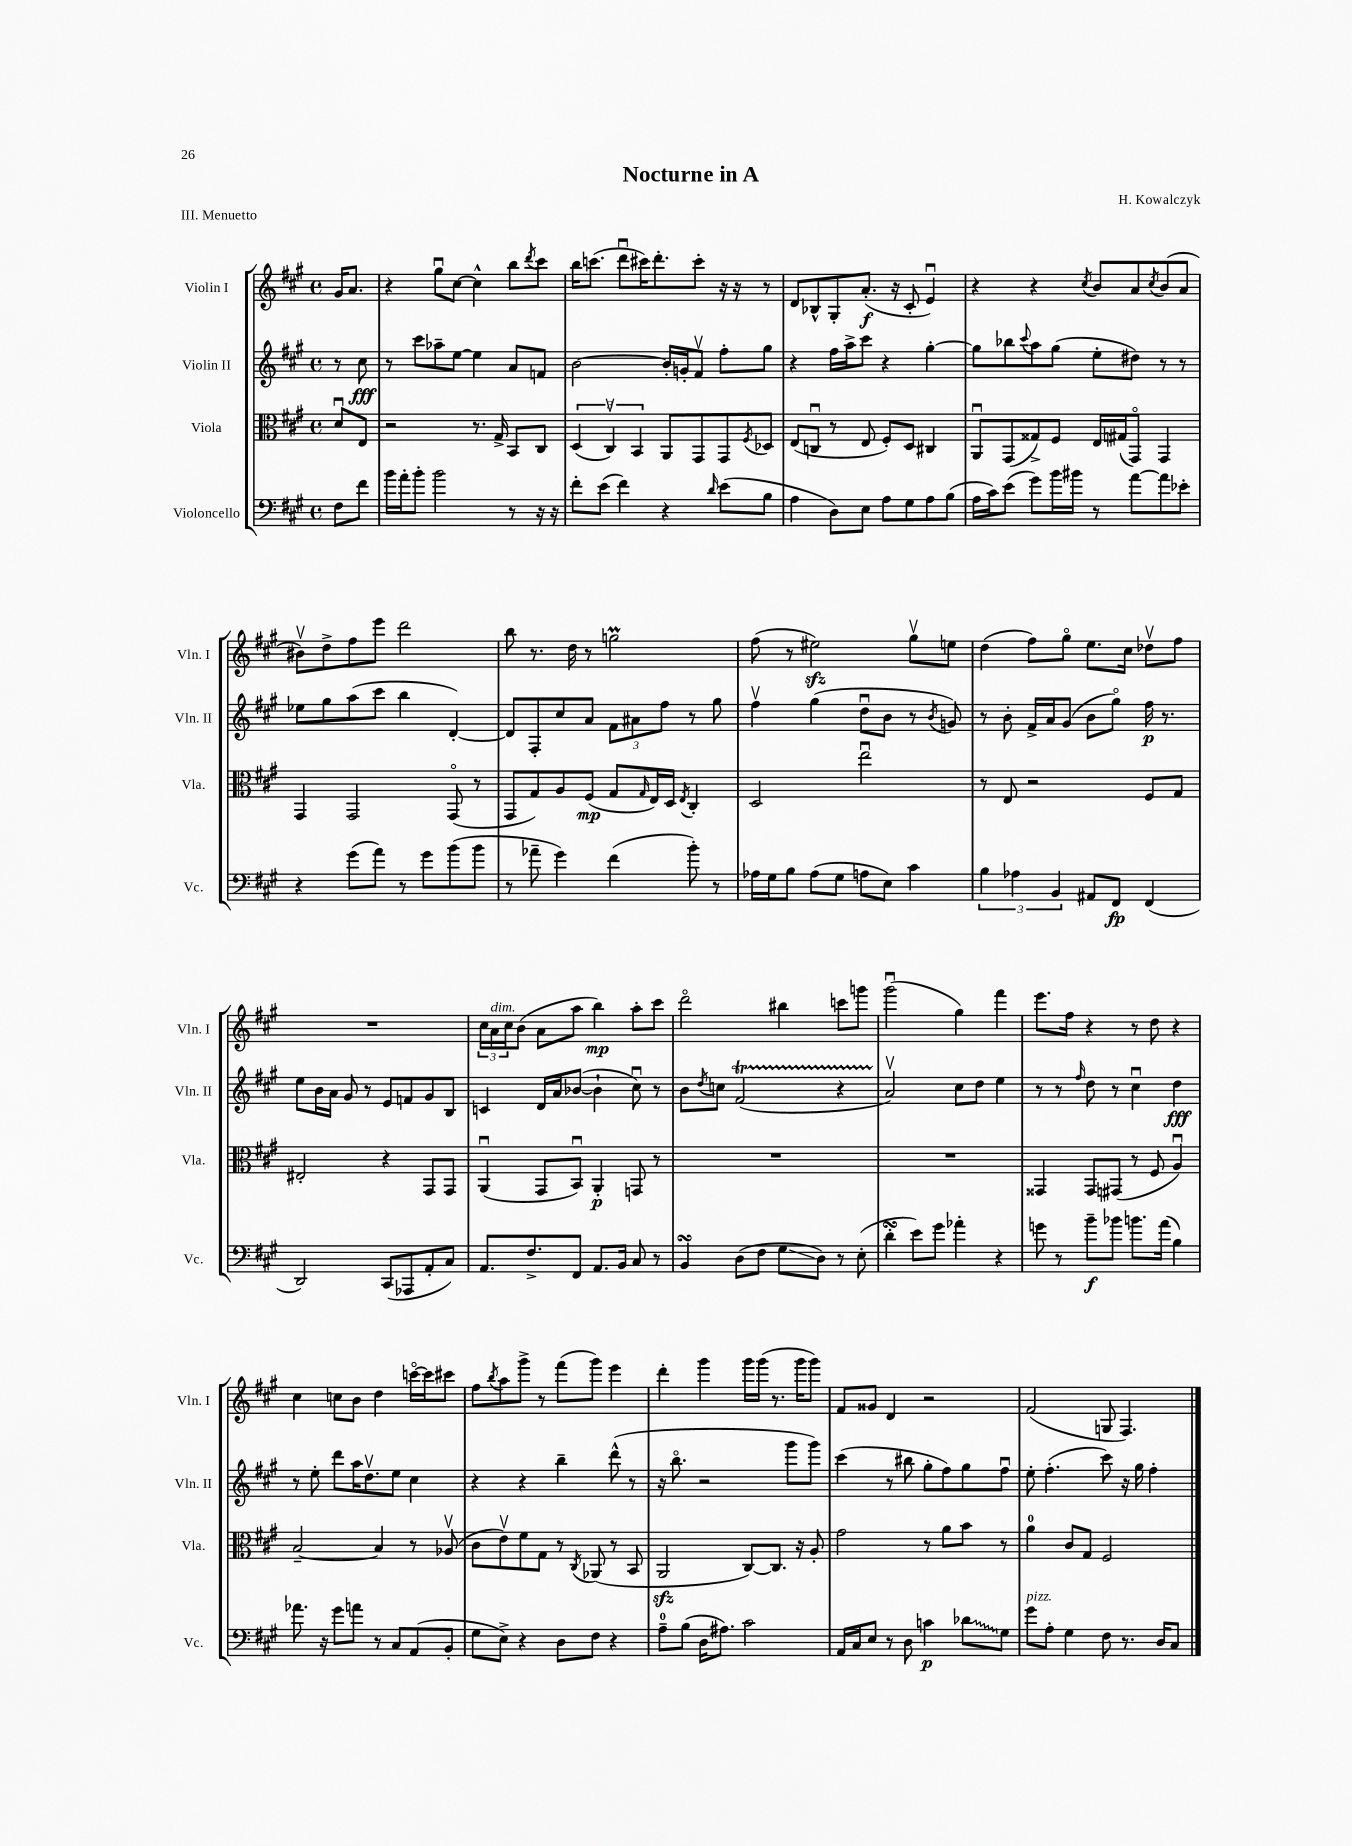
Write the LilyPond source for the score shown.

\header { title = "Nocturne in A" composer = "H. Kowalczyk" piece = "III. Menuetto" }
<<
\new StaffGroup <<
\new Staff = "s0" \with { instrumentName = "Violin I" shortInstrumentName = "Vln. I" } {
    \clef treble \key a \major \defaultTimeSignature \time 4/4 \partial 4
    gis'16 a'8. |
    r4 gis''8\downbow cis''8~ cis''4-^ b''8 \acciaccatura { d'''8 } cis'''8 |
    b''16 c'''8.( d'''8\downbow cis'''16) d'''8.-. cis'''8-. r16 r16 r8 |
    d'8 bes8-^ gis8-. a'8.-.\f( r16 cis'8-. e'4\downbow) |
    r4 r4 \acciaccatura { cis''8 } b'8 a'8 \acciaccatura { cis''8 } b'8( a'8 |
    bis'8\upbow) d''8-> fis''8 e'''8 d'''2 |
    b''8 r8. d''16 r8 g''2\prall |
    fis''8( r8 eis''2\sfz) gis''8\upbow e''8 |
    d''4( fis''8) gis''8\flageolet e''8. cis''16 des''8\upbow fis''8 |
    R1 |
    \tuplet 3/2 { cis''16 a'16^\markup { \italic "dim." } cis''16 } b'8( a'8 a''8 b''4\mp) a''8-. cis'''8 |
    d'''2\flageolet bis''4 c'''8 g'''8 |
    gis'''2\downbow( gis''4) fis'''4 |
    e'''8. fis''16 r4 r8 d''8 r4 |
    cis''4 c''8 b'8 d''4 c'''16~\flageolet c'''16 cis'''8 |
    fis''8 \acciaccatura { b''8 } a''8 gis'''8-> r8 fis'''8( gis'''8) e'''4 |
    d'''4-. gis'''4 gis'''16 gis'''16( r8. gis'''16 gis'''8) |
    fis'8 gisis'8 d'4 r2 |
    fis'2( g8 fis4.) \bar "|." |
}
\new Staff = "s1" \with { instrumentName = "Violin II" shortInstrumentName = "Vln. II" } {
    \clef treble \key a \major \defaultTimeSignature \time 4/4 \partial 4
    r8 cis''8\fff |
    r8 cis'''8 aes''8-- e''8~ e''4 a'8 f'8 |
    b'2~ b'16-. g'16-. fis'8\upbow fis''8-. gis''8 |
    r4 fis''16 a''16-> cis'''8 r4 gis''4~-. |
    gis''8 bes''8 \appoggiatura { cis'''8 } a''8 gis''8( e''8-. dis''8) r8 r8 |
    ees''8 gis''8 a''8( cis'''8 b''4 d'4~-.) |
    d'8 fis8-. cis''8 a'8 \tuplet 3/2 { fis'8 ais'8 fis''8 } r8 gis''8 |
    fis''4\upbow gis''4( d''8\downbow b'8 r8 \acciaccatura { b'8 } g'8) |
    r8 b'8-. fis'16-> a'16 gis'8( b'8 gis''8\flageolet) fis''16\p r8. |
    e''8 b'16 a'16 gis'8 r8 e'8 f'8 gis'8 b8 |
    c'4 d'16 a'16 bes'8~( bes'4-! cis''8\downbow) r8 |
    b'8 \acciaccatura { d''8 } c''8 fis'2\startTrillSpan( r4 |
    a'2\upbow\stopTrillSpan) cis''8 d''8 e''4 |
    r8 r8 \grace { fis''16 } d''8 r8 cis''4\downbow d''4\fff |
    r8 e''8-. d'''8 a''16 d''8.\upbow e''8 cis''4 |
    r4 r4 b''4-- d'''8-^( r8 |
    r16 b''8.\flageolet r2 gis'''8 gis'''8) |
    cis'''4( r8 bis''8 gis''8-. fis''8) gis''8 fis''8\downbow |
    e''8-. fis''4.-.( cis'''8) r16 gis''16 fis''4-. \bar "|." |
}
\new Staff = "s2" \with { instrumentName = "Viola" shortInstrumentName = "Vla." } {
    \clef alto \key a \major \defaultTimeSignature \time 4/4 \partial 4
    d'8\downbow e8 |
    r2 r8. gis16-> b,8 cis8 |
    \tuplet 3/2 { d4( cis4\upbow) b,4 } a,8 gis,8 gis,8 \acciaccatura { fis8 } des8 |
    e8( c8\downbow r8 e8 fis8-.) d8 cis4 |
    a,8\downbow gis,8( gisis8->) fis8 e16 gis16( gis,8\flageolet) gis,4 |
    gis,4 gis,2 gis,8\flageolet( r8 |
    gis,8 gis8) a8 fis8\mp( gis8 \grace { gis16 } e16) d16 \acciaccatura { e8 } cis4-. |
    d2 e''2\downbow |
    r8 e8 r2 fis8 gis8 |
    eis2-. r4 gis,8 gis,8 |
    a,4\downbow( gis,8 b,8\downbow) a,4-.\p g,8 r8 |
    R1 |
    R1 |
    gisis,4 gisis,8 gis,8( r8 fis8 a4\downbow) |
    b2~-- b4 r8 aes8\upbow( |
    cis'8 e'8\upbow) fis'8 gis8 r8 \acciaccatura { cis8 } aes,8( r8 b,8 |
    a,2\sfz cis8~) cis8. r16 a8-. |
    gis'2 r8 a'8 b'8 r8 |
    a'4-0 cis'8 gis8 fis2 \bar "|." |
}
\new Staff = "s3" \with { instrumentName = "Violoncello" shortInstrumentName = "Vc." } {
    \clef bass \key a \major \defaultTimeSignature \time 4/4 \partial 4
    fis8 fis'8 |
    b'16 a'16-. b'8-. b'2 r8 r16 r16 |
    fis'8-. e'8( fis'4) r4 \grace { d'16 } e'8( b8 |
    a4 d8) e8 a8 gis8 a8 b8( |
    a16 cis'16) e'8( gis'8) b'16 bis'16 r8 a'8~ a'8 ees'8-. |
    r4 gis'8( a'8) r8 gis'8 b'8( b'8 |
    r8 aes'8-- gis'4) fis'4( b'8-.) r8 |
    aes16 gis16 b8 aes8( gis8 a8 e8) cis'4 |
    \tuplet 3/2 { b4 aes4 b,4 } ais,8 fis,8\fp fis,4( |
    d,2) cis,8( aes,,8 a,8-. cis8) |
    a,8. fis8.-> fis,8 a,8. b,16 cis8 r8 |
    b,4\turn d8( fis8 gis8\glissando d8) r8 e8-.( |
    d'4-.\turn e'8) gis'8 aes'4-. r4 |
    g'8 r8 b'8--\f bes'8 b'8. a'16( b4) |
    aes'8. r16 gis'8 a'8 r8 cis8 a,8( b,8-. |
    gis8 e8->) r4 d8 fis8 r4 |
    a8-0-- b8( d16 ais8.) cis'2 |
    a,16 cis16 e8 r8 d8 c'4\p \once \override Glissando.style = #'zigzag des'8\glissando gis8 |
    gis'8^\markup { \italic "pizz." } a8-. gis4 fis8 r8. d16 cis8 \bar "|." |
}
>>
>>
\layout { \context { \Score \remove "Bar_number_engraver" } }
